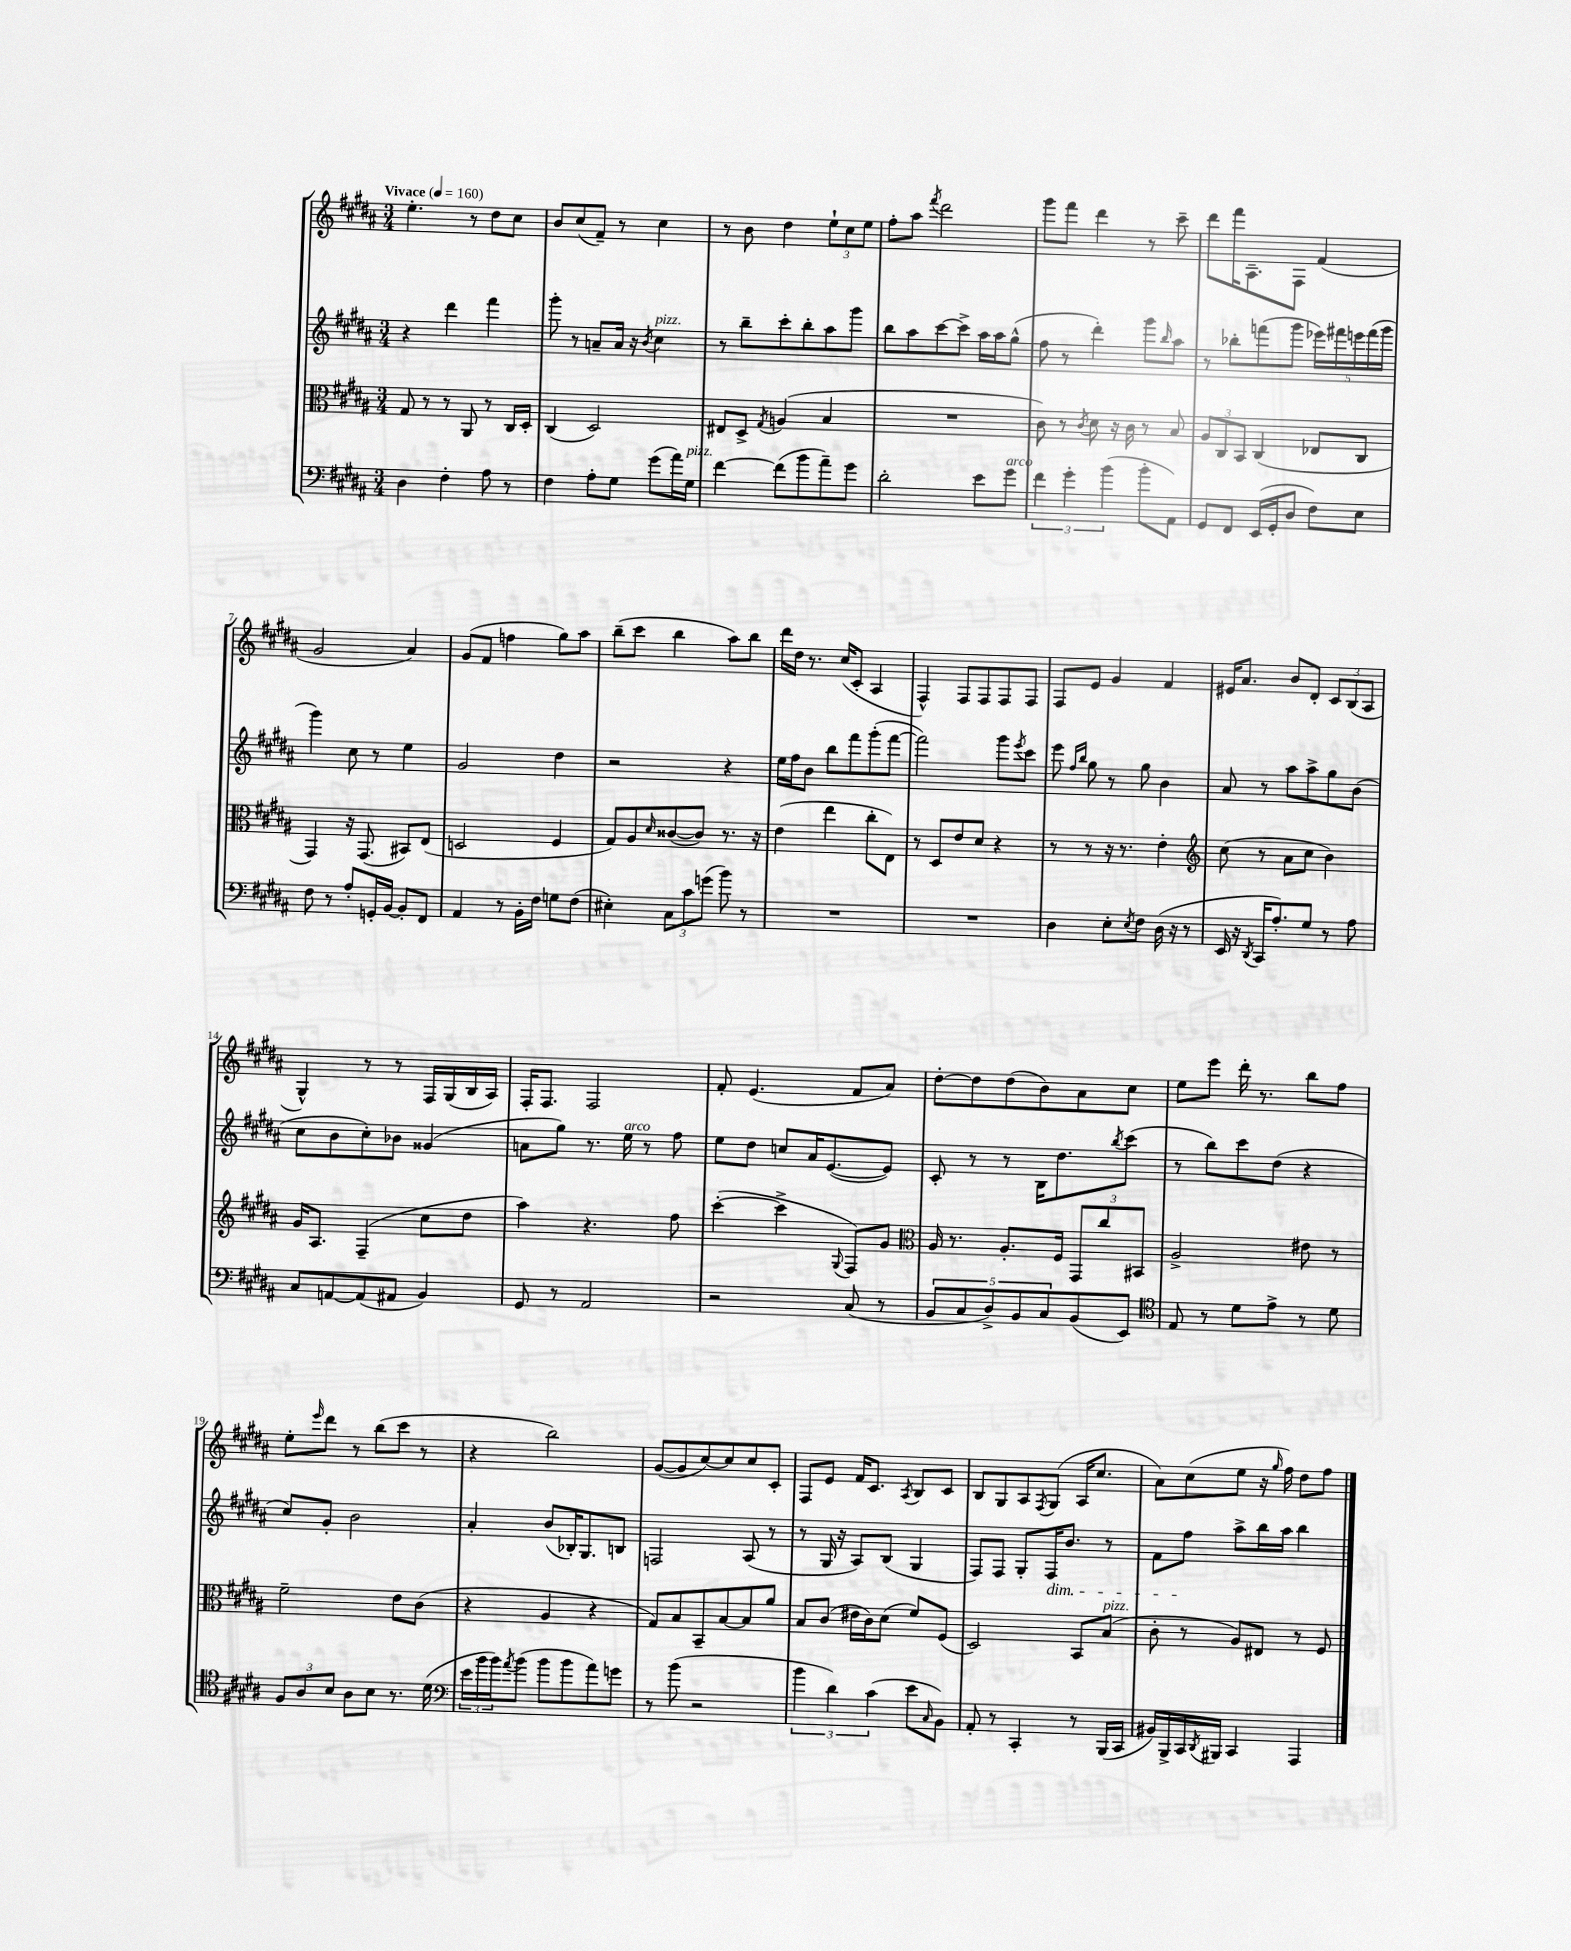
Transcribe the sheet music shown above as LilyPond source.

<<
\new StaffGroup <<
\new Staff = "s0" {
    \clef treble \key b \major \numericTimeSignature \time 3/4 \tempo "Vivace" 4 = 160
    e''4.-. r8 dis''8 cis''8 |
    b'8 cis''8( fis'8--) r8 cis''4 |
    r8 b'8 dis''4 \tuplet 3/2 { e''8-! cis''8 e''8 } |
    fis''8-. ais''8 \acciaccatura { fis'''8 } dis'''2 |
    gis'''8 fis'''8 dis'''4 r8 cis'''8-- |
    dis'''8 fis'''16 ais8.-- fis8 fis'4( |
    gis'2 ais'4) |
    gis'8( fis'8 f''4 gis''8) ais''8 |
    b''8--( cis'''8 b''4 ais''8) b''8 |
    dis'''16 dis''16 r8. cis''16( cis'8-. ais4 |
    fis4-^) fis8 fis8 fis8 fis8 |
    fis8 e'8 gis'4 fis'4 |
    eis'16 ais'8. b'8 dis'8-. \tuplet 3/2 { cis'8 b8( ais8 } |
    gis4-^) r8 r8 fis16 gis16( b16 ais16) |
    fis16-. fis8. fis2 |
    fis'8-. e'4.( fis'8 ais'8) |
    dis''8~-. dis''8 dis''8( b'8) ais'8 cis''8 |
    e''8 e'''8 dis'''16-. r8. b''8 fis''8 |
    e''8-. \grace { e'''16 } dis'''8 r8 b''8( cis'''8 r8 |
    r4 b''2) |
    gis'8~( gis'8 cis''8~) cis''8 cis''8 cis'8-. |
    fis8 e'8 fis'16 cis'8. \acciaccatura { ais8 } b8 cis'8 |
    b8 gis8 ais8 \acciaccatura { fis8 } gis8( ais16 cis''8. |
    ais'8) cis''8( e''8 r16 \grace { gis''16 } fis''16) dis''8 fis''8 \bar "|." |
}
\new Staff = "s1" {
    \clef treble \key b \major \numericTimeSignature \time 3/4
    r4 dis'''4 fis'''4 |
    gis'''8-. r8 a'8-- a'16 r16 \acciaccatura { b'8 } cis''4^\markup { \italic "pizz." } |
    r8 b''8-- cis'''8-. b''8-. ais''8 gis'''8 |
    b''8 ais''8 cis'''8~ cis'''8-> ais''16 ais''16 gis''8-^( |
    fis''8 r8 dis'''4-.) gis'''8 \grace { b''16 } ais''8 |
    r8 bes''8-. f'''8( gis'''8 \tuplet 5/4 { ees'''16) fis'''16 e'''16 fis'''16( gis'''16 } |
    gis'''4) cis''8 r8 e''4 |
    gis'2 dis''4 |
    r2 r4 |
    e''16 fis''16 b'8 b''8 fis'''8 gis'''8-.( fis'''8~ |
    fis'''2) gis'''8 \acciaccatura { e'''8 } cis'''8 |
    e'''8 \grace { fis''16 b''16 } gis''8 r8 gis''8 b'4 |
    ais'8 r8 ais''8 ais''8-> gis''8 b'8( |
    cis''8 b'8 cis''8-.) bes'8 gisis'4( |
    a'8 gis''8) r8. e''16^\markup { \italic "arco" } r8 fis''8 |
    e''8 dis''8 c''8 ais'16 e'8.~( e'8) |
    cis'8-. r8 r8 b16 dis''8. \acciaccatura { b''8 } cis'''8( |
    r8 b''8) cis'''8 dis''8( r4 |
    cis''8) gis'8-. b'2 |
    ais'4-. b'8( bes16-.) gis8. b8 |
    f2 ais8( r8 |
    r8 gis16 r16 ais8) b8( gis4 |
    fis8) fis8 gis8-. fis16\dim b'8. r8 |
    fis'8 fis''8\! ais''8-> b''16 ais''16 b''4 \bar "|." |
}
\new Staff = "s2" {
    \clef alto \key b \major \numericTimeSignature \time 3/4
    gis8 r8 r8 ais,8 r8 cis16 dis16-. |
    cis4( dis2) |
    eis8 dis8-> \acciaccatura { gis8 } a4( b4 |
    R2. |
    cis'8) r8 \acciaccatura { cis'8 } dis'8 r16 cis'16 r8 b8 |
    \tuplet 3/2 { ais8 cis8 b,8 } cis4( ees8 cis8 |
    gis,4) r16 gis,8.( bis,8) e8( |
    d2 fis4 |
    gis8) ais8 \grace { dis'16 } cisis'8~( cisis'8) r8. r16 |
    e'4( e''4 cis''8-. e8) |
    r8 dis8 e'8 dis'8 r4 |
    r8 r8 r16 r8. e'4-. |
    \clef treble cis''8( r8 ais'8 cis''8 b'4) |
    gis'16 ais8. fis4--( cis''8 dis''8 |
    ais''4) r4. fis''8 |
    cis'''4~-.( cis'''4-> \appoggiatura { gis8 } fis8) gis'8 |
    \clef alto ais16 r8. ais8.-. fis16 \tuplet 3/2 { gis,8 cis''8 bis,8 } |
    ais2-> eis'8 r8 |
    fis'2-- e'8 cis'8( |
    r4 ais4 r4 |
    gis8) b8 b,8-- b8~ b8 ais'8 |
    b8 cis'8( eis'16 cis'16) dis'8( fis'8) fis8( |
    dis2) b,8 b8^\markup { \italic "pizz." }( |
    cis'8-. r8 ais8) eis8 r8 fis8 \bar "|." |
}
\new Staff = "s3" {
    \clef bass \key b \major \numericTimeSignature \time 3/4
    dis4 fis4-. ais8 r8 |
    fis4 ais8-. gis8 gis'8( ais'16) gis16^\markup { \italic "pizz." } |
    fis'4~ fis'8( b'8 ais'8--) gis'8 |
    dis'2-. e'8 gis'8^\markup { \italic "arco" } |
    \tuplet 3/2 { fis'4 gis'4-. b'4( } b'8-. ais,8) |
    gis,8 fis,8 e,16( gis,16-. dis8 fis8) e8 |
    fis8 r8 ais8-. g,16-. b,16~ b,8-. fis,8 |
    ais,4 r8 b,16-. fis16 g8 fis8( |
    eis4-.) \tuplet 3/2 { cis8 cis'8 g'8( } b'8) r8 |
    R2. |
    R2. |
    dis4 e8-. \acciaccatura { e8 } fis8 dis16( r16 r8 |
    e,16 r16 \acciaccatura { dis,8 } cis,16 ais8.-.) gis8 r8 ais8 |
    cis8 a,8~ a,8( ais,8 b,4) |
    gis,8 r8 ais,2 |
    r2 cis8( r8 |
    \tuplet 5/4 { b,8 cis8 dis8->) b,8 cis8 } b,8( e,8) |
    \clef tenor e8 r8 dis'8 e'8-> r8 dis'8 |
    \tuplet 3/2 { fis8 ais8 b8 } ais8 b8 r8. dis'16( |
    \clef bass \tuplet 3/2 { e'16 b'16 b'16) } \acciaccatura { ais'8 } b'8( b'8 b'8 ais'8) g'8 |
    r8 b'8( r2 |
    \tuplet 3/2 { b'4 dis'4) cis'4( } e'8 \grace { cis16 } b,8) |
    ais,8-. r8 cis,4-. r8 b,,16( cis,16 |
    bis,16) b,,16-> cis,16 \acciaccatura { dis,8 } bis,,16 cis,4 ais,,4 \bar "|." |
}
>>
>>
